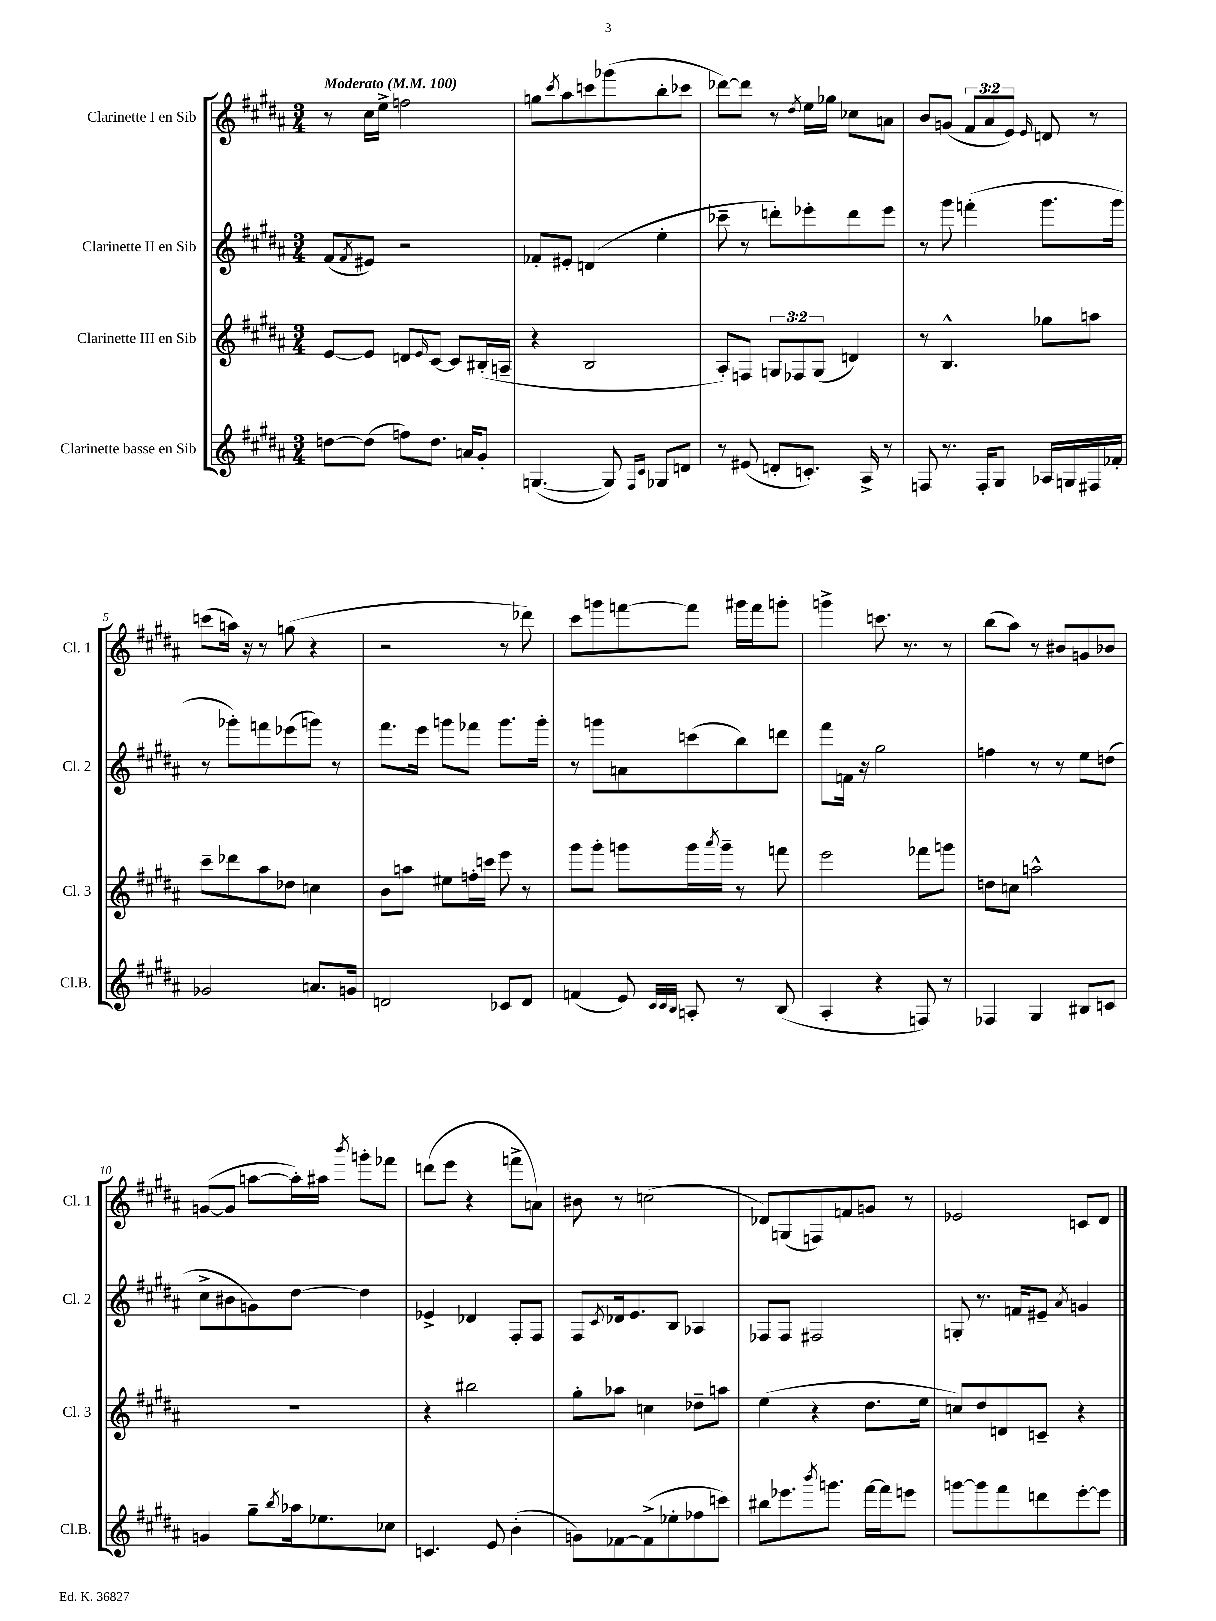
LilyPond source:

<<
\new StaffGroup <<
\new Staff = "s0" \with { instrumentName = "Clarinette I en Sib" shortInstrumentName = "Cl. 1" } {
    \clef treble \key b \major \numericTimeSignature \time 3/4 \override Staff.TupletNumber.text = #tuplet-number::calc-fraction-text \tempo "Moderato" 4 = 100
    r8 cis''16 e''16-> f''2 |
    g''8 \acciaccatura { cis'''8 } ais''8 c'''8 ges'''8( b''8-. ces'''8 |
    des'''8~) des'''8 r8 \acciaccatura { dis''8 } e''16 ges''16 ces''8 a'8 |
    b'8 g'8( \tuplet 3/2 { fis'8 ais'8 e'8) } \grace { e'16 } d'8 r8 |
    c'''8( a''16) r16 r8 g''8( r4 |
    r2 r8 des'''8) |
    cis'''8 g'''8 f'''8~ f'''8 gis'''16 f'''16 g'''8-. |
    g'''4-> c'''8. r8. r8 |
    b''8( ais''8) r8 bis'8 g'8 bes'8 |
    g'8~( g'8 a''8~ a''16-.) ais''16 \acciaccatura { b'''8 } g'''8-. fes'''8 |
    d'''8( e'''8 r4 f'''8-> a'8) |
    bis'8 r8 c''2( |
    des'8) g8( f8) f'8 g'8 r8 |
    ees'2 c'8 dis'8 \bar "|." |
}
\new Staff = "s1" \with { instrumentName = "Clarinette II en Sib" shortInstrumentName = "Cl. 2" } {
    \clef treble \key b \major \numericTimeSignature \time 3/4
    fis'8( \acciaccatura { fis'8 } eis'8) r2 |
    fes'8-. eis'8-. d'4( e''4-. |
    ces'''8-- r8 d'''8-.) ees'''8-. d'''8 ees'''8 |
    r8 gis'''8 f'''4-.( gis'''8. gis'''16 |
    r8 ges'''8-.) f'''8 ees'''8( g'''8) r8 |
    fis'''8. e'''16 g'''8 fes'''8 g'''8. g'''16-. |
    r8 g'''8 a'8 c'''8( b''8) d'''8 |
    fis'''8 f'16 r16 gis''2 |
    f''4 r8 r8 e''8 d''8( |
    cis''8-> bis'8 g'8) dis''8~ dis''4 |
    ees'4-> des'4 fis8-. fis8 |
    fis8 \acciaccatura { cis'8 } des'16 e'8. b8 aes4 |
    fes8 fes8 fis2 |
    g8-. r8. f'16 eis'8-- \acciaccatura { ais'8 } g'4 \bar "|." |
}
\new Staff = "s2" \with { instrumentName = "Clarinette III en Sib" shortInstrumentName = "Cl. 3" } {
    \clef treble \key b \major \numericTimeSignature \time 3/4 \override Staff.TupletNumber.text = #tuplet-number::calc-fraction-text
    e'8~ e'8 d'8 \grace { e'16 } cis'8~ cis'8 bis16-.( a16-- |
    r4 b2 |
    ais8-.) f8 \tuplet 3/2 { g8 fes8 g8( } d'4) |
    r8 b4.-^ ges''8 a''8 |
    cis'''8-- des'''8 ais''8 des''8 c''4 |
    b'8 a''8 eis''8 f''16-. c'''16 e'''8 r8 |
    gis'''8 gis'''8-. g'''8 g'''16 \acciaccatura { ais'''8 } g'''16-- r8 f'''8 |
    e'''2 fes'''8 g'''8 |
    d''8 c''8 a''2-^ |
    R2. |
    r4 bis''2 |
    gis''8-. aes''8 c''4 des''8-- a''8 |
    e''4( r4 dis''8. e''16 |
    c''8) dis''8 d'8 c'8-- r4 \bar "|." |
}
\new Staff = "s3" \with { instrumentName = "Clarinette basse en Sib" shortInstrumentName = "Cl.B." } {
    \clef treble \key b \major \numericTimeSignature \time 3/4
    d''8~ d''8( f''8) d''8. a'16 gis'8-. |
    g4.~( g8) \grace { fis16 cis'16 } ges8 d'8 |
    r8 eis'8( d'8-. c'8.-.) ais16-> r8 |
    f8 r8. f16-. gis8 aes16 g16 fis16 fes'16-. |
    ges'2 a'8. g'16 |
    d'2 ces'8 d'8 |
    f'4( e'8) \grace { cis'32 cis'32 b32 } a8-. r8 b8( |
    ais4-. r4 f8) r8 |
    fes4 gis4 bis8 c'8 |
    g'4 gis''8-- \acciaccatura { b''8 } aes''16 ees''8. ces''8 |
    c'4. e'8 b'4-.( |
    g'8) fes'8~ fes'8->( ees''8-. fes''8 c'''8) |
    bis''8 ees'''8. \acciaccatura { b'''8 } g'''8. fis'''16~ fis'''16 e'''8 |
    g'''8~ g'''8 fis'''8 d'''8 e'''8~-. e'''8 \bar "|." |
}
>>
>>
